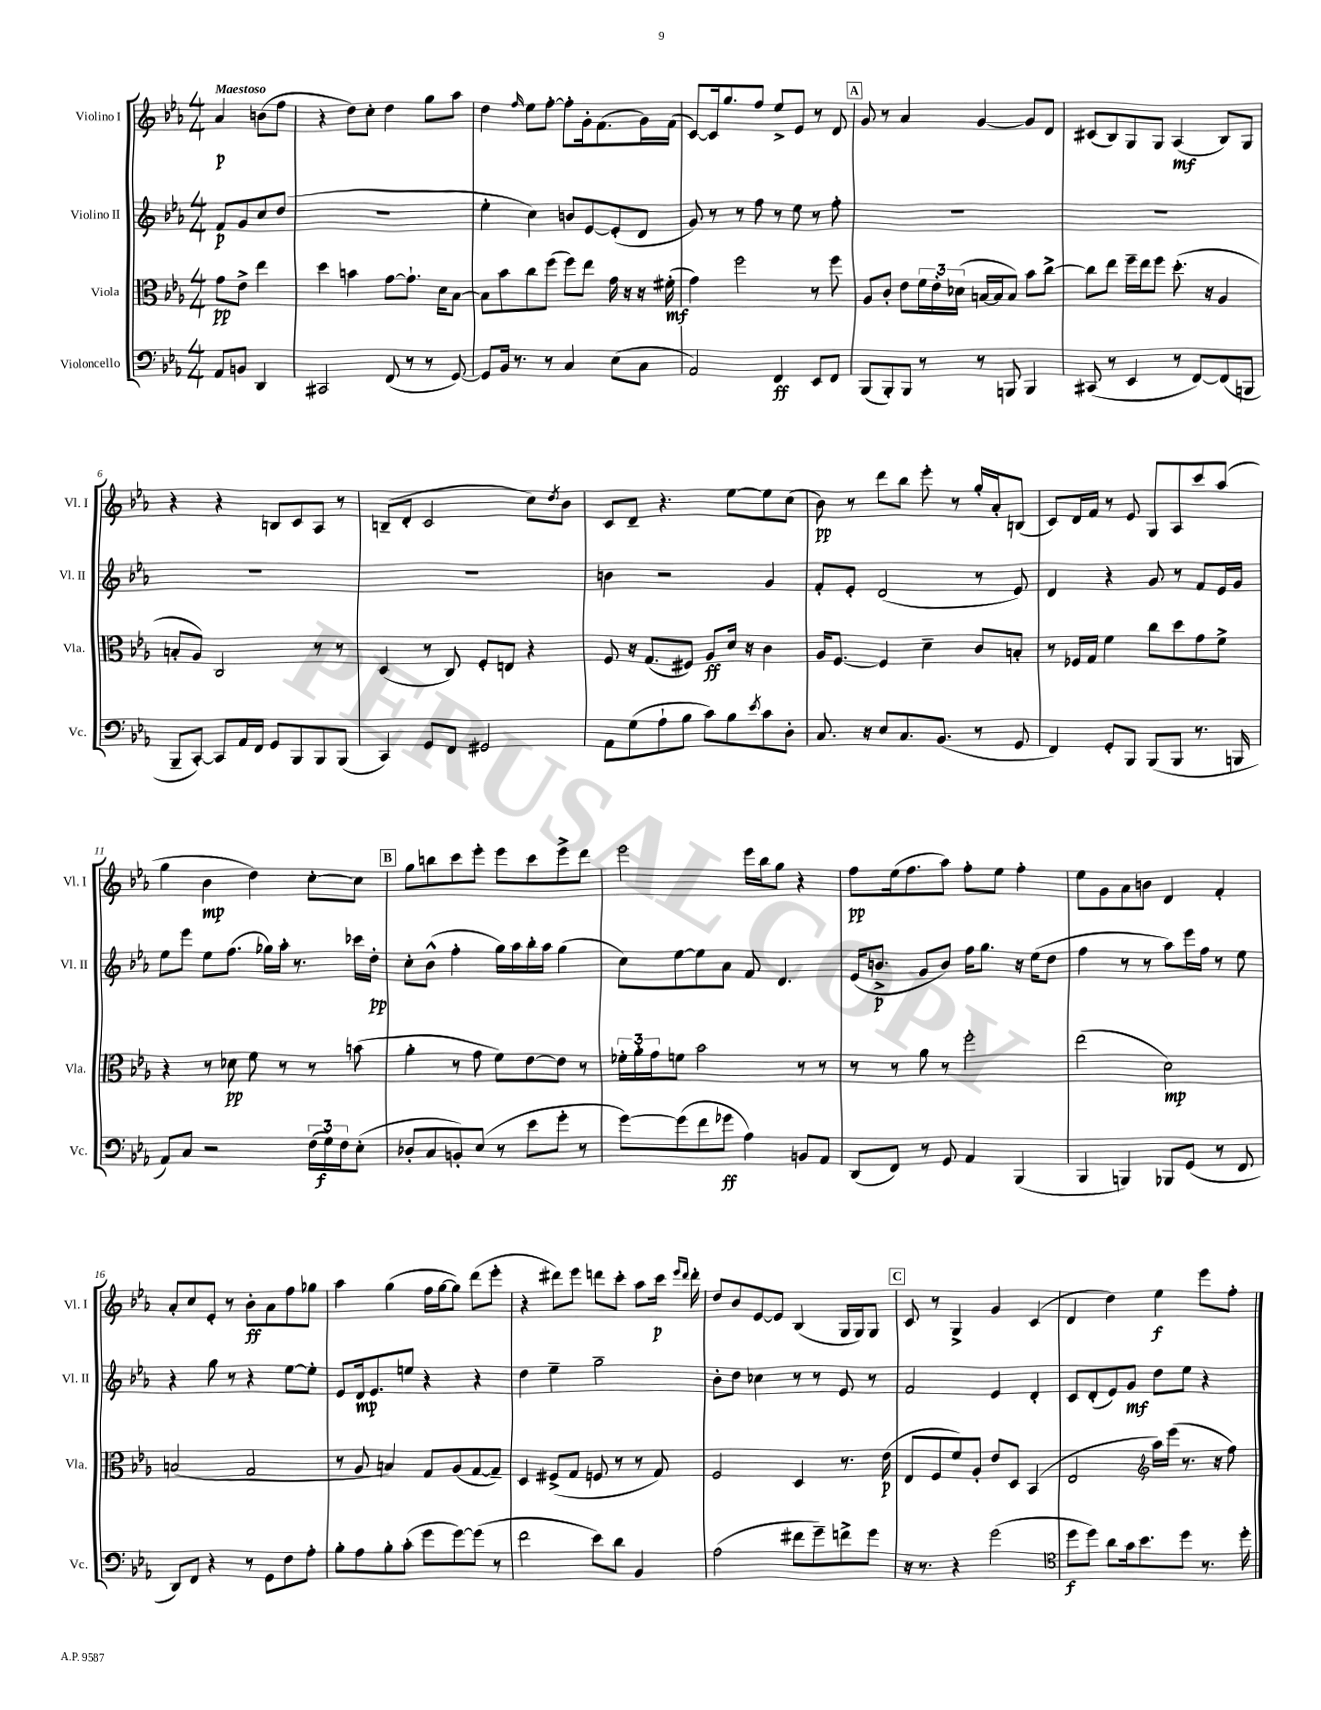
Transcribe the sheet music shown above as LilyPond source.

<<
\new StaffGroup <<
\new Staff = "s0" \with { instrumentName = "Violino I" shortInstrumentName = "Vl. I" } {
    \clef treble \key ees \major \numericTimeSignature \time 4/4 \partial 2 \tempo "Maestoso"
    aes'4\p b'8( f''8 |
    r4 d''8) c''8-. d''4 g''8 aes''8 |
    d''4 \grace { f''16 } ees''8 f''8~-. f''8-. g'16-. f'8.( g'16) f'16( |
    c'8~) c'16 g''8. f''8 ees''8-> ees'8 r8 d'8 |
    \mark \markup { \box "A" } g'8 r8 aes'4 g'4~ g'8 d'8 |
    cis'8( bes8) g8 g8 aes4\mf( bes8) g8 |
    r4 r4 b8 c'8 aes8 r8 |
    b8--( d'8-. c'2 c''8) \acciaccatura { d''8 } bes'8 |
    c'8 d'8-- r4. ees''8~ ees''8 c''8( |
    bes'8\pp) r8 d'''8 bes''8 ees'''8-. r8 g''16-. aes'16-. b8( |
    c'8) d'16 f'16 r8 ees'8 g8 aes8 c'''8 aes''8( |
    g''4 bes'4\mp d''4) c''8~-. c''8 |
    \mark \markup { \box "B" } g''8 b''8 c'''8 ees'''8-. ees'''8 c'''8 ees'''8-> d'''8 |
    ees'''2 ees'''16 bes''16 g''8 r4 |
    f''8\pp ees''16( f''8. aes''8) f''8-. ees''8 f''4-. |
    ees''8 g'8 aes'8 b'8 d'4 f'4-. |
    aes'8-. c''8 ees'8-. r8 bes'8-.\ff aes'8 f''8 ges''8 |
    aes''4 g''4( f''16 g''16~ g''8) d'''8( ees'''8-. |
    r4 dis'''8) ees'''8 d'''8 c'''8-. aes''8 c'''16\p \grace { ees'''16 d'''16 } d'''16-. |
    d''8 bes'8 ees'8~ ees'8 bes4( g16 g16) g8 |
    \mark \markup { \box "C" } c'8 r8 g4-> g'4 c'4( |
    d'4 d''4) ees''4\f ees'''8 f''8-. \bar "|." |
}
\new Staff = "s1" \with { instrumentName = "Violino II" shortInstrumentName = "Vl. II" } {
    \clef treble \key ees \major \numericTimeSignature \time 4/4 \partial 2
    f'8\p g'8 c''8 d''8( |
    R1 |
    ees''4-. c''4) b'8 ees'8~ ees'8-.( d'8 |
    g'8) r8 r8 f''8 r8 ees''8 r8 f''8-. |
    \mark \markup { \box "A" } R1 |
    R1 |
    R1 |
    R1 |
    b'4 r2 g'4 |
    f'8-. ees'8-. d'2( r8 ees'8) |
    d'4 r4 g'8 r8 f'8 ees'16 g'16 |
    ees''8 ees'''8 ees''8 f''8.( ges''16) aes''16-. r8. ces'''16 d''16-.\pp |
    \mark \markup { \box "B" } c''8-. bes'8-^( f''4-. g''16) aes''16 bes''16-. aes''16 g''4( |
    c''8) ees''8~ ees''8 aes'8 f'8 d'4. |
    ees'16( b'8.->\p g'8 b'8) f''16 g''8. r16 ees''16( d''8 |
    f''4 r8 r8 aes''8) ees'''16 f''16 r8 ees''8 |
    r4 g''8 r8 r4 ees''8~ ees''8-. |
    ees'8 d'16\mp ees'8. e''8 r4 r4 |
    d''4 ees''4-- g''2-- |
    bes'8-. d''8 ces''4 r8 r8 ees'8 r8 |
    \mark \markup { \box "C" } f'2 ees'4 d'4-. |
    c'8 d'8-.( ees'8) g'8\mf d''8 ees''8 r4 \bar "|." |
}
\new Staff = "s2" \with { instrumentName = "Viola" shortInstrumentName = "Vla." } {
    \clef alto \key ees \major \numericTimeSignature \time 4/4 \partial 2
    g'8\pp ees'8-> ees''4 |
    d''4 b'4 g'8~ g'8.-! d'16 bes8~ |
    bes8 bes'8 c''8 f''8( f''8) ees''8 g'16 r16 r16 fis'16-.\mf( |
    g'4) f''2 r8 f''8 |
    \mark \markup { \box "A" } aes8 c'8-. ees'8 \tuplet 3/2 { f'16 ees'16-. des'16( } b16~ b16 b8) bes'8 c''8~-> |
    c''8 ees''8 f''16-- ees''16 f''8 d''8.-.( r16 aes4 |
    b8-. aes8) c2 r8 r8 |
    d4( r8 c8) f8-. e8 r4 |
    f8 r16 g8.( fis8) aes8\ff d'16 r16 c'4 |
    aes16 f8.~ f4 d'4-- c'8 b8-. |
    r8 fes16 g16 f'4 c''8 d''8 g'8 f'8-> |
    r4 r8 des'8\pp f'8 r8 r8 b'8( |
    \mark \markup { \box "B" } aes'4-. r8 g'8 f'8) ees'8~ ees'8 r8 |
    \tuplet 3/2 { fes'16-. aes'16-. g'16 } f'8 bes'2 r8 r8 |
    r8 r8 aes'8 r8 f''2-. |
    ees''2( d'2\mp) |
    b2( g2 |
    r8 aes8 b4) g8 aes8( g8~ g8--) |
    d4 fis8->( g8 f8 r8 r8 g8) |
    f2 d4 r8. ees'16\p( |
    \mark \markup { \box "C" } ees8 f8 f'8) aes8-. ees'8 d8 bes,4( |
    ees2 \clef treble aes''16) ees'''16( r8. r16 f''8) \bar "|." |
}
\new Staff = "s3" \with { instrumentName = "Violoncello" shortInstrumentName = "Vc." } {
    \clef bass \key ees \major \numericTimeSignature \time 4/4 \partial 2
    aes,8 b,8 d,4 |
    cis,2 f,8( r8 r8 g,8~) |
    g,8 bes,16 r8. r8 c4 ees8( c8 |
    aes,2) f,4\ff ees,8 f,8 |
    \mark \markup { \box "A" } bes,,8( bes,,8-.) bes,,8 r8 r8 b,,8 b,,4 |
    cis,8( r8 ees,4 r8 f,8~) f,8( b,,8 |
    bes,,8-- c,8~-.) c,8 aes,16 f,16 g,8 bes,,8 bes,,8 bes,,8( |
    c,4) g,8 f,8 gis,2 |
    aes,8 g8( aes8-! bes8 c'8) bes8 \acciaccatura { ees'8 } c'8 d8-. |
    c8. r16 ees8 c8. bes,8.( r8 g,8 |
    f,4) g,8-. bes,,8 bes,,8( bes,,8 r8. b,,16 |
    aes,8) c8 r2 \tuplet 3/2 { f16( g16\f) f16 } ees8-.( |
    \mark \markup { \box "B" } des8-. c8 b,8-.) ees8( r8 ees'8 g'8-. r8 |
    g'8~) g'8( f'8 ges'8\ff aes4) b,8 aes,8 |
    d,8( f,8) r8 g,8 aes,4 bes,,4( |
    bes,,4 b,,4) bes,,8 g,8( r8 f,8 |
    d,8) f,8 r4 r8 g,8 f8 aes8-. |
    bes8-. aes8 bes8-. c'8-.( g'8 g'8~) g'8( r8 |
    f'2 ees'8) d'8 bes,4 |
    aes2( fis'8 g'8--) f'8-> g'8 |
    \mark \markup { \box "C" } r16 r8. r4 g'2( |
    \clef tenor d''8\f d''8) aes'8 g'16 bes'8. d''8 r8. d''16-. \bar "|." |
}
>>
>>
